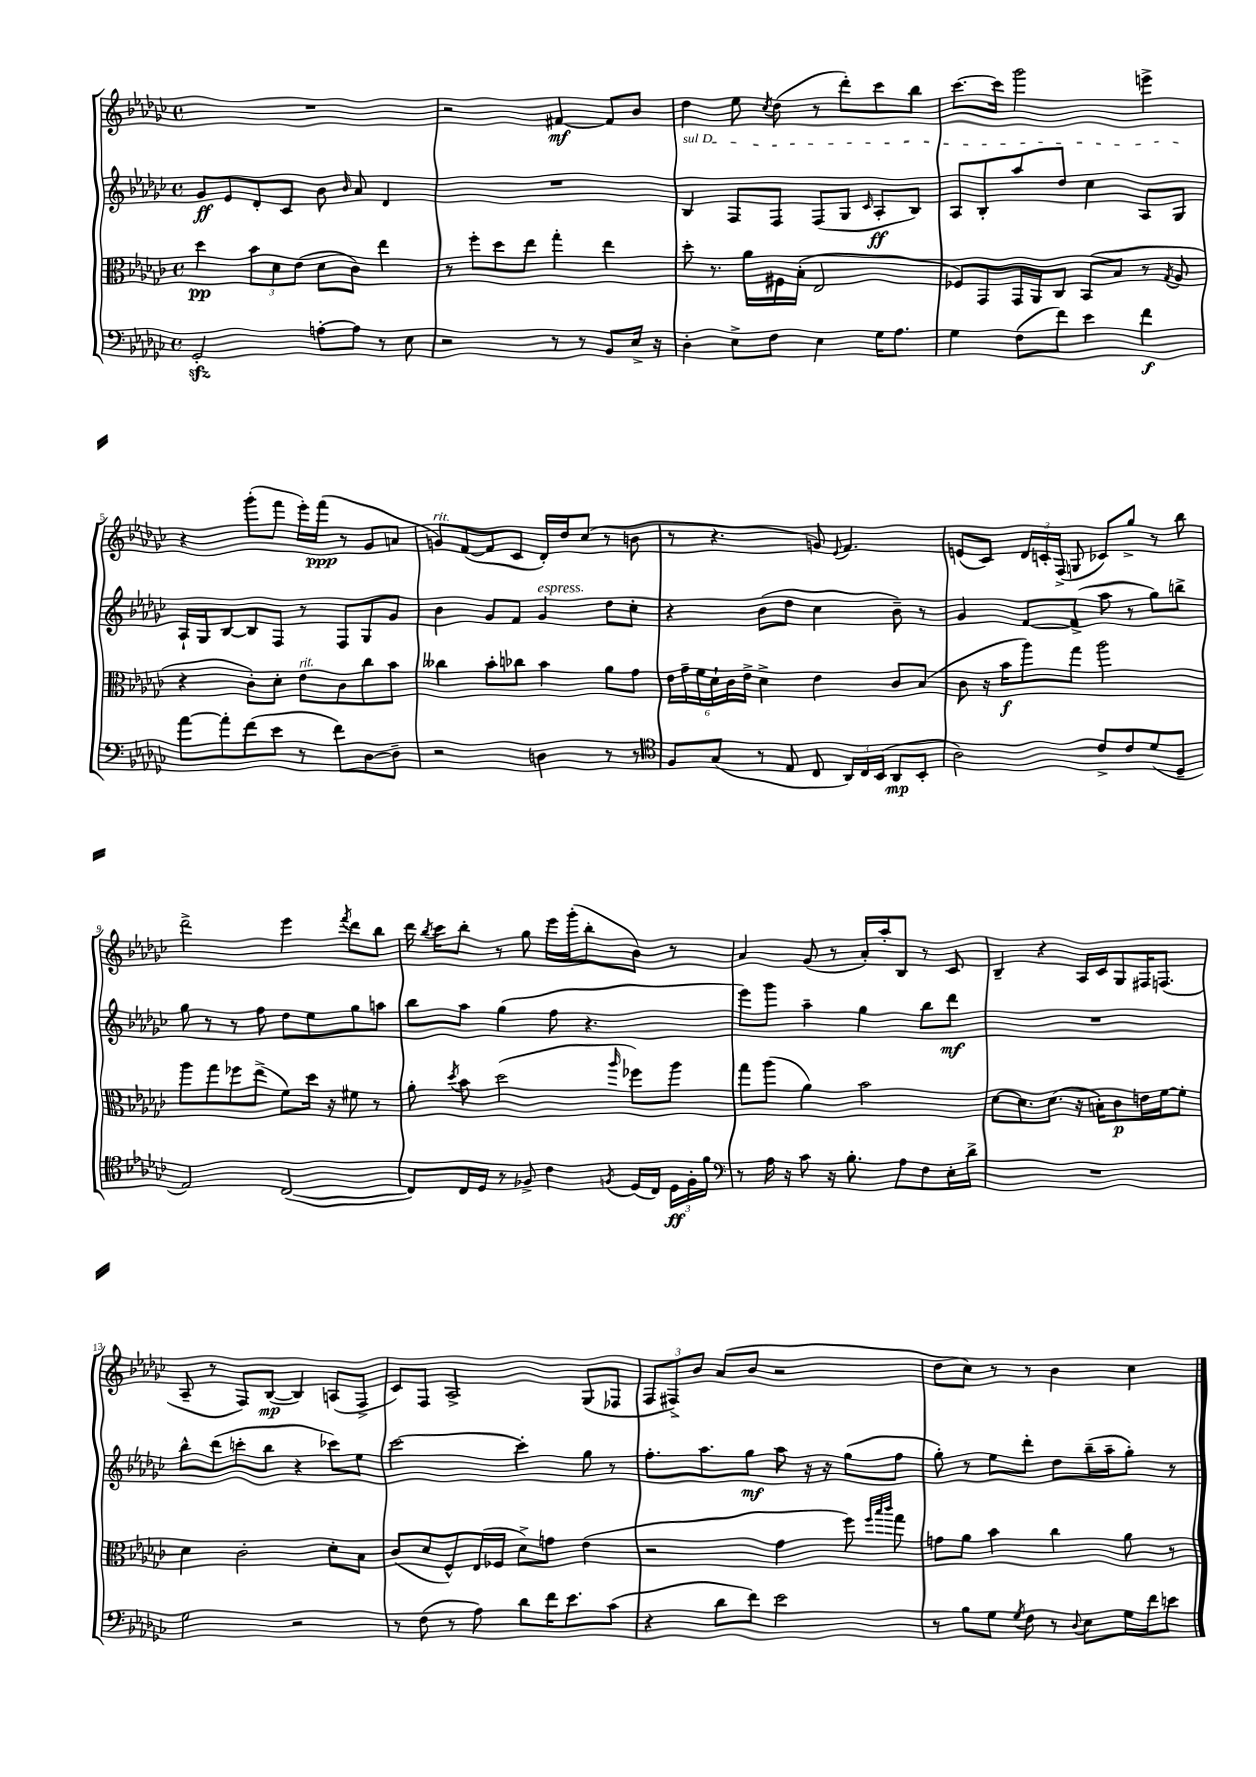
<<
\new StaffGroup <<
\new Staff = "s0" {
    \clef treble \key ges \major \defaultTimeSignature \time 4/4
    \autoBeamOff R1 |
    r2 fis'4~\mf fis'8[ bes'8] |
    des''4 ees''8 \acciaccatura { ces''8 } des''8( r8 des'''8[-.) ces'''8 bes''8] |
    ces'''8.[~ ces'''16] ges'''2 e'''4-> |
    r4 ges'''8[-.( f'''8] ees'''16[-.) f'''16]\ppp( r8 ges'8[ a'8] |
    g'8[^\markup { \italic "rit." }) f'8~( f'8 ces'8] des'16[-.) des''16 ces''8]( r8 b'8 |
    r8 r4. g'8) \appoggiatura { ees'8 } f'4. |
    e'8[( ces'8]) \tuplet 3/2 { des'16[ c'16-. f16]->( } g8 ces'8[) ges''8]-> r8 bes''8 |
    des'''2-> ees'''4 \acciaccatura { f'''8 } des'''8[ bes''8] |
    des'''16 \acciaccatura { bes''8 } ces'''16[ bes''8]-. r8 ges''8 ees'''16[ ges'''16-.( bes''8-. bes'8]) r8 |
    aes'4 ges'8( r8 aes'16[-.) aes''16-. bes8] r8 ces'8 |
    bes4-- r4 aes16[ ces'16 ges8 fis16 f8.]( |
    aes8-- r8 f8[) bes8]~\mp( bes4) a8[( f8]-> |
    ces'8[) f8] aes2-> ges8[( fes8] |
    \tuplet 3/2 { f8[ fis8->) bes'8] } aes'8[( bes'8] r2 |
    des''8[ ces''8]) r8 r8 bes'4 ces''4 \bar "|." |
}
\new Staff = "s1" {
    \clef treble \key ges \major \defaultTimeSignature \time 4/4
    \autoBeamOff ges'8[\ff ees'8 des'8-. ces'8] bes'8 \grace { bes'16 } aes'8 des'4 |
    R1 |
    \once \override TextSpanner.bound-details.left.text = \markup { \italic "sul D" } bes4\startTextSpan f8[ f8] f8[( ges8] \grace { ces'16 } aes8[-.\ff bes8]) |
    aes8[ bes8-. aes''8 des''8] ces''4 aes8[ ges8]\stopTextSpan |
    aes16[-! ges16 bes8~ bes8 f8] r8 f8[ ges8 ges'8] |
    bes'4 ges'8[ f'8] ges'4^\markup { \italic "espress." } des''8[ ces''8]-. |
    r4 bes'8[( des''8] ces''4 bes'8--) r8 |
    ges'4 f'8[~ f'8]->( aes''8 r8 ges''8[) b''8]-> |
    ges''8 r8 r8 f''8 des''8[ ees''8 ges''8 a''8] |
    bes''8[ aes''8] ges''4( f''8 r4. |
    ees'''8[) ges'''8] aes''4-- ges''4 bes''8[ des'''8]\mf |
    R1 |
    bes''8[-^ des'''8( c'''8-. bes''8] r4 ces'''8[) ees''8] |
    ces'''2~ ces'''4-. ges''8 r8 |
    f''8.[-. aes''8. ges''8]\mf aes''8 r16 r16 ges''8[( f''8] |
    ges''8-.) r8 ees''8[ des'''8]-. des''8[ bes''16--( aes''16-- ges''8]-.) r8 \bar "|." |
}
\new Staff = "s2" {
    \clef alto \key ges \major \defaultTimeSignature \time 4/4
    \autoBeamOff des''4\pp \tuplet 3/2 { bes'8[ des'8 ees'8]( } des'8[ ces'8]) ees''4 |
    r8 f''8[-. des''8 ees''8] ges''4-. ees''4 |
    des''8-. r8. aes'16[ fis16 bes16]-.( ees2 |
    fes8[) ges,8 ges,16 aes,16 ces8] bes,8[( bes8] r8 \acciaccatura { ges8 } aes8 |
    r4 ces'8[-.) des'8]-. ees'8[^\markup { \italic "rit." } ces'8 ces''8 bes'8] |
    ceses''4 bes'8[-. ces''8] bes'4 aes'8[ ges'8] |
    \tuplet 6/4 { ees'16[ ges'16-- f'16 des'16-! ces'16 ees'16]-> } des'4-> ees'4 ces'8[ bes8]( |
    ces'8 r16 bes'16[\f aes''8) ges''8] aes''2 |
    aes''8[ ges''8 fes''8 ees''8]->( f'8[) des''16] r16 fis'8 r8 |
    aes'8-. \acciaccatura { des''8 } bes'8 des''2( \grace { aes''16 } fes''8[) aes''8] |
    ges''8[ aes''8]( aes'4) bes'2 |
    des'8[~ des'8. des'8.]( r16 b16[-.) ces'8\p e'16 f'16~ f'8]-. |
    des'4 ces'2-. des'8[-. bes8] |
    ces'8[( des'8 f8-^) ees16( fes16] des'8[->) g'8] ees'4( |
    r2 ges'4 f''8) \grace { f''32[ bes''32 ces'''32] } ges''8 |
    g'8[ aes'8] bes'4 ces''4 aes'8 r8 \bar "|." |
}
\new Staff = "s3" {
    \clef bass \key ges \major \defaultTimeSignature \time 4/4
    \autoBeamOff ges,2-.\sfz a8[~-. a8] r8 ees8 |
    r2 r8 r8 bes,8[ ees16]-> r16 |
    des4-. ees8[-> f8] ees4 ges16[ aes8.] |
    ges4 f8[( f'8]) ees'4 f'4\f |
    aes'8[~ aes'8-. f'8( ees'8] r8 f'8[) des8~ des8]-- |
    r2 d4 r8 r8 |
    \clef tenor f8[ ges8]( r8 ees8 ces8 \tuplet 3/2 { aes,16[) ces16 bes,16]( } aes,8[\mp bes,8]-. |
    aes2) ces'8[-> ces'8 des'8( des8]-- |
    ees2) ces2~( |
    ces8[) ces16 des16] r8 fes8-> ces'4 \acciaccatura { f8 } des16[( ces16]) \tuplet 3/2 { des16[\ff f16-. f'16] } |
    \clef bass r8 aes16 r16 ces'8 r16 bes8.-. aes8[ f8 ees16-. des'16]-> |
    R1 |
    ges2 r2 |
    r8 f8( r8 aes8) des'8[ f'16 ees'8. ces'8]( |
    r4 des'8[ f'8]) ees'2 |
    r8 bes8[ ges8] \acciaccatura { ges8 } f8 r8 \appoggiatura { des8 } ees8[ ges16 f'16 e'8] \bar "|." |
}
>>
>>
